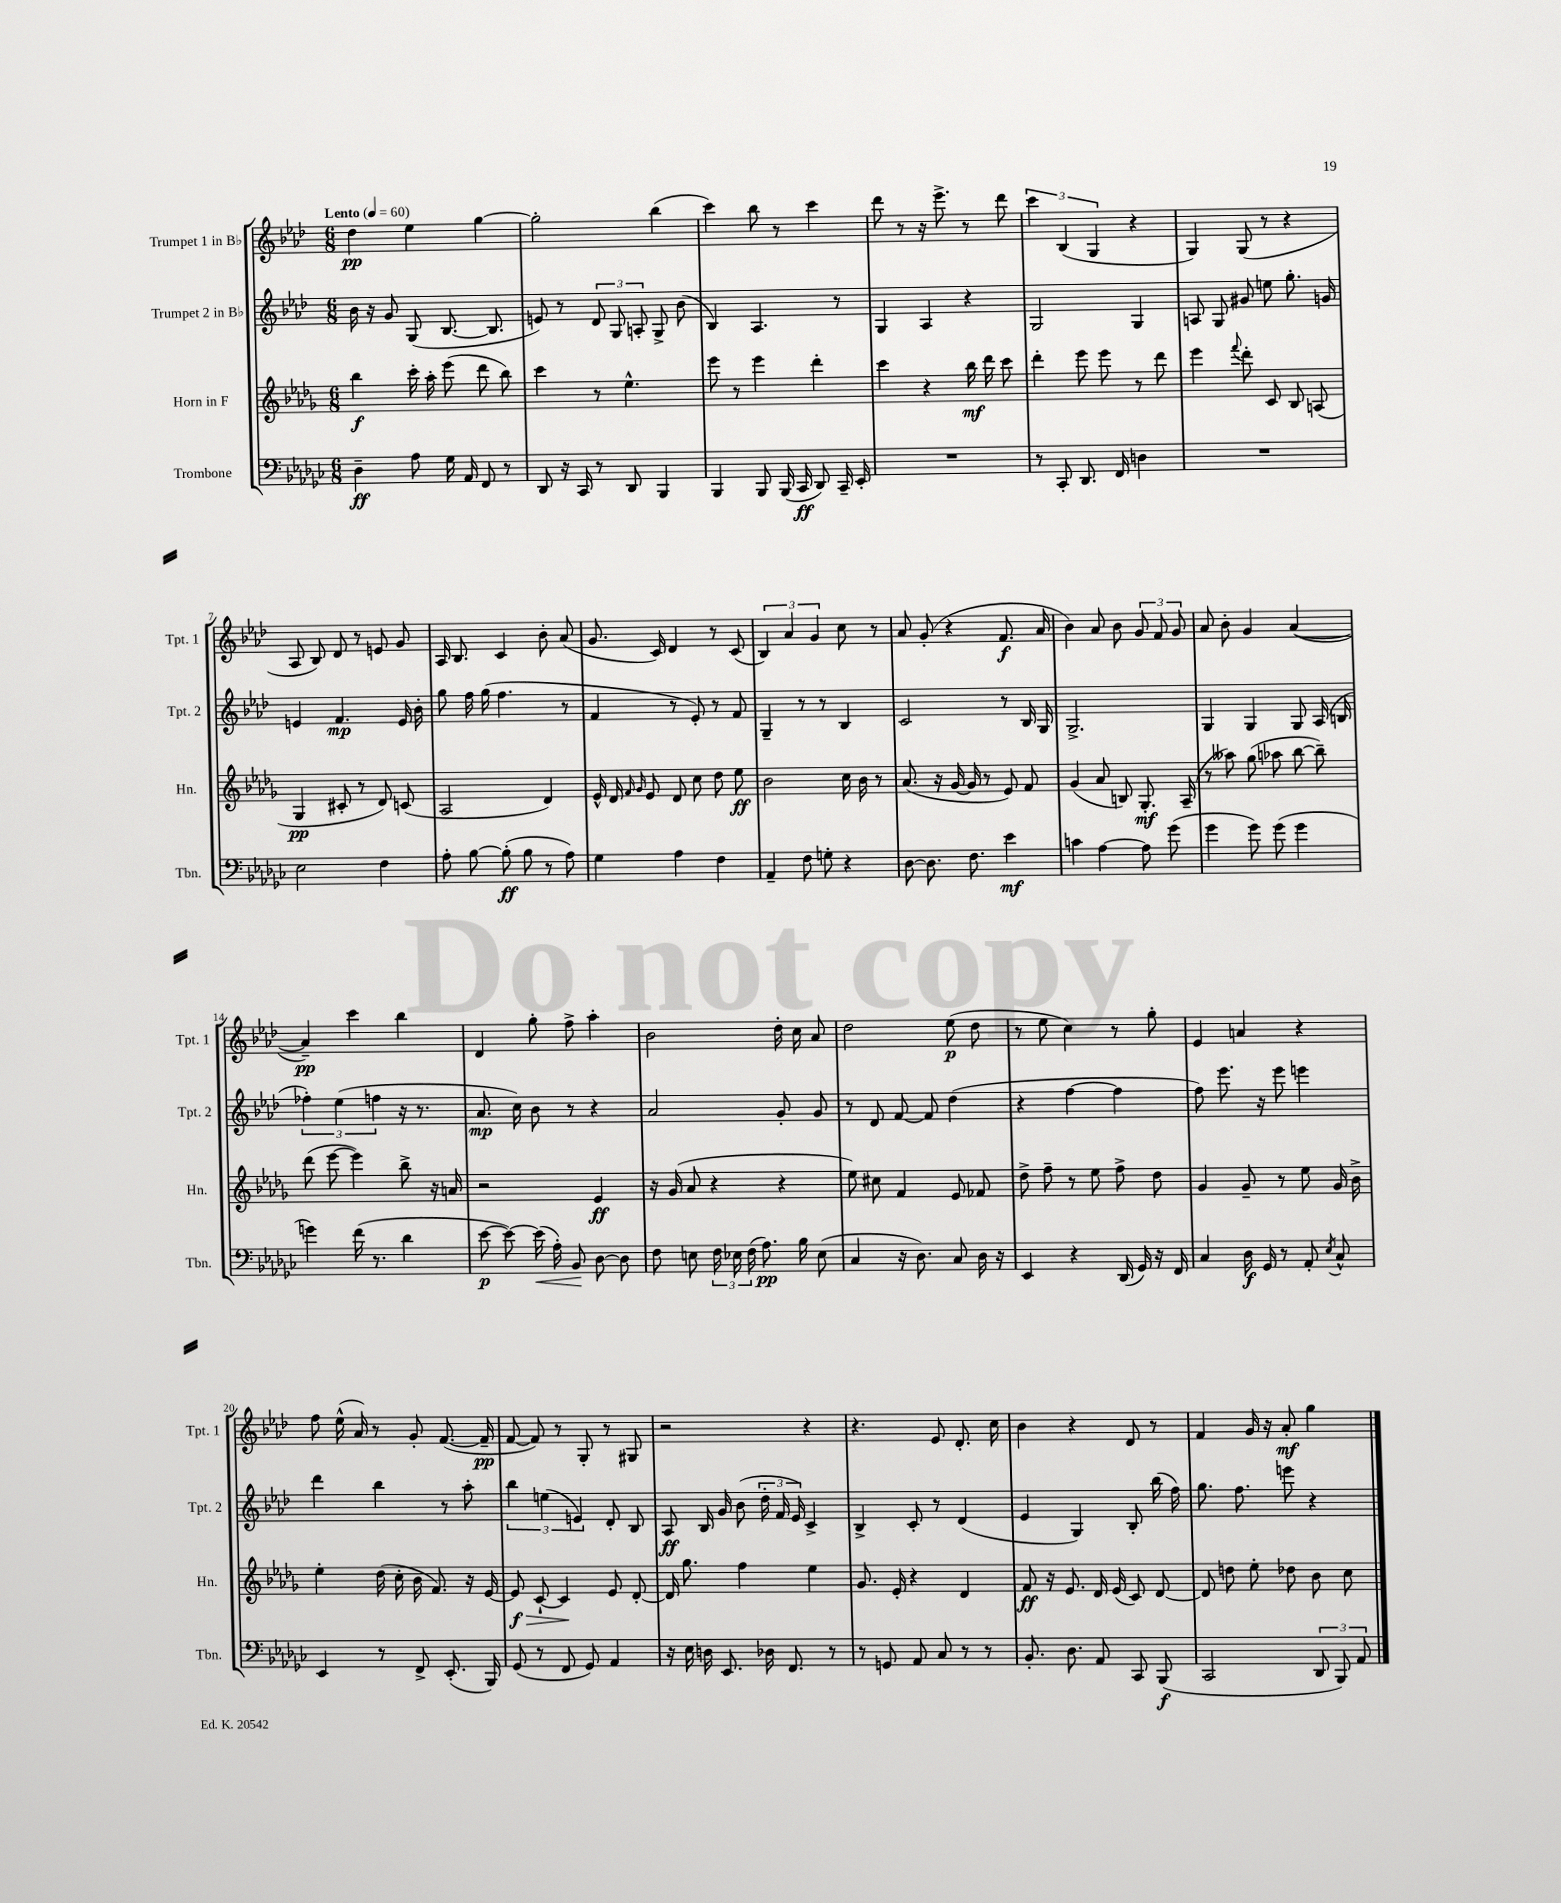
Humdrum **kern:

**kern	**dynam	**kern	**dynam	**kern	**dynam	**kern	**dynam
*part4	*part4	*part3	*part3	*part2	*part2	*part1	*part1
*staff4	*staff4	*staff3	*staff3	*staff2	*staff2	*staff1	*staff1
*I"Trombone	*	*I"Horn in F	*	*I"Trumpet 2 in B♭	*	*I"Trumpet 1 in B♭	*
*I'Tbn.	*	*I'Hn.	*	*I'Tpt. 2	*	*I'Tpt. 1	*
*clefF4	*	*clefG2	*	*clefG2	*	*clefG2	*
*k[b-e-a-d-g-c-]	*	*k[b-e-a-d-g-]	*	*k[b-e-a-d-]	*	*k[b-e-a-d-]	*
*M6/8	*	*M6/8	*	*M6/8	*	*M6/8	*
*MM60	*	*MM60	*	*MM60	*	*MM60	*
=1	=1	=1	=1	=1	=1	=1	=1
!	!	!	!	!	!	!LO:TX:a:B:t=Lento	!
4D-~\	ff	4bb-\	f	16b-\	.	4dd-\	pp
.	.	.	.	16r	.	.	.
.	.	.	.	8g/	.	.	.
8A-\	.	16ccc'\	.	(8G/	.	4ee-\	.
.	.	16aa-'\	.	.	.	.	.
16G-\	.	(8eee-\	.	[8.B-/	.	.	.
16AA-/	.	.	.	.	.	.	.
8FF/	.	8ddd-\	.	.	.	[4gg\	.
.	.	.	.	8.B-/]	.	.	.
8r	.	8bb-\)	.	.	.	.	.
=2	=2	=2	=2	=2	=2	=2	=2
8DD-/	.	4ccc\	.	8en/)	.	2gg'\]	.
16r	.	.	.	8r	.	.	.
16CC-/	.	.	.	.	.	.	.
8r	.	8r	.	12d-/	.	.	.
.	.	.	.	12G/	.	.	.
8DD-/	.	4.ee-^^\	.	.	.	.	.
.	.	.	.	12An'/	.	.	.
4BBB-/	.	.	.	8G^/	.	(4bb-\	.
.	.	.	.	(8b-\	.	.	.
=3	=3	=3	=3	=3	=3	=3	=3
4BBB-/	.	8eee-\	.	4B-/)	.	4ccc\)	.
.	.	8r	.	.	.	.	.
8BBB-/	.	4eee-\	.	4.A-/	.	8bb-\	.
(16BBB-/	.	.	.	.	.	8r	.
16CC-/	ff	.	.	.	.	.	.
8DD-/)	.	4ddd-'\	.	.	.	4ccc\	.
16CC-~/	.	.	.	8r	.	.	.
16EE-'/	.	.	.	.	.	.	.
=4	=4	=4	=4	=4	=4	=4	=4
2.r	.	4ccc\	.	4G/	.	8ddd-\	.
.	.	.	.	.	.	8r	.
.	.	4r	.	4A-/	.	16r	.
.	.	.	.	.	.	8.eee-^\	.
.	.	16bb-\	mf	4r	.	8r	.
.	.	16ddd-\	.	.	.	.	.
.	.	8ccc\	.	.	.	8ddd-\	.
=5	=5	=5	=5	=5	=5	=5	=5
8r	.	4ddd-'\	.	2G/	.	6ccc\	.
8CC-'/	.	.	.	.	.	.	.
.	.	.	.	.	.	(6B-/	.
8.DD-/	.	8eee-\	.	.	.	.	.
.	.	.	.	.	.	6G/	.
.	.	8eee-\	.	.	.	.	.
16FF/	.	.	.	.	.	.	.
4Dn\	.	8r	.	4G/	.	4r	.
.	.	8ddd-\	.	.	.	.	.
=6	=6	=6	=6	=6	=6	=6	=6
2.r	.	4eee-\	.	8An/	.	4G/)	.
.	.	.	.	8G/	.	.	.
.	.	8qqfff/	.	.	.	.	.
.	.	8ddd-'\	.	8g#X/	.	(8G/	.
.	.	8c/	.	8een\	.	8r	.
.	.	8B-/	.	8.gg'\	.	4r	.
.	.	(8An/	.	.	.	.	.
.	.	.	.	16gn/	.	.	.
!!LO:LB:g=z
=7	=7	=7	=7	=7	=7	=7	=7
2E-\	.	4G-/	pp	4en/	.	8A-/	.
.	.	.	.	.	.	8B-/)	.
.	.	8c#X'/	.	4.f/	mp	8d-/	.
.	.	8r	.	.	.	8r	.
4F\	.	8d-/)	.	.	.	8en/	.
.	.	(8cn/	.	16e/	.	8g/	.
.	.	.	.	16b-'\	.	.	.
=8	=8	=8	=8	=8	=8	=8	=8
8A-'\	.	2A-/	.	8gg\	.	16A-/	.
.	.	.	.	.	.	8.B-/	.
[8B-\	.	.	.	16ff\	.	.	.
.	.	.	.	(16gg\	.	.	.
(8B-'\]	ff	.	.	4.ff\	.	4c/	.
8B-\	.	.	.	.	.	.	.
8r	.	4d-/)	.	.	.	8b-'\	.
8A-\)	.	.	.	8r	.	(8a-/	.
=9	=9	=9	=9	=9	=9	=9	=9
4G-\	.	16e-^^/	.	4f/	.	8.g/	.
.	.	16d-/	.	.	.	.	.
.	.	16qqf/	.	.	.	.	.
.	.	16qqg-/	.	.	.	.	.
.	.	8e-/	.	.	.	.	.
.	.	.	.	.	.	16c/)	.
4A-\	.	8d-/	.	8r	.	4d-/	.
.	.	8cc\	.	8e-'/)	.	.	.
4F\	.	8dd-\	.	8r	.	8r	.
.	.	8ee-\	ff	8f/	.	(8c/	.
=10	=10	=10	=10	=10	=10	=10	=10
4AA-~/	.	2b-\	.	4G~/	.	6B-/)	.
.	.	.	.	.	.	6a-/	.
8F\	.	.	.	8r	.	.	.
.	.	.	.	.	.	6g/	.
8Gn'\	.	.	.	8r	.	.	.
4r	.	16cc\	.	4B-/	.	8cc\	.
.	.	16b-\	.	.	.	.	.
.	.	8r	.	.	.	8r	.
=11	=11	=11	=11	=11	=11	=11	=11
[8D-\	.	(8.a-/	.	2c/	.	8a-/	.
8.D-\]	.	.	.	.	.	(8g'/	.
.	.	16r	.	.	.	.	.
.	.	[16g-/	.	.	.	4r	.
8.F\	.	16g-/]	.	.	.	.	.
.	.	8r	.	.	.	.	.
4e-\	mf	8e-/)	.	8r	.	8.f/	f
.	.	8f/	.	16B-/	.	.	.
.	.	.	.	16G/	.	16a-/	.
=12	=12	=12	=12	=12	=12	=12	=12
4cn\	.	(4g-/	.	2.G^/	.	4b-\)	.
[4A-\	.	8a-/	.	.	.	8a-/	.
.	.	8Bn/)	.	.	.	8b-\	.
8A-\]	.	8.G-'/	mf	.	.	12g/	.
.	.	.	.	.	.	12f/	.
(8g-\	.	.	.	.	.	.	.
.	.	.	.	.	.	12g/	.
.	.	(16A-~/	.	.	.	.	.
=13	=13	=13	=13	=13	=13	=13	=13
4g-\	.	8r	.	4G/	.	8a-/	.
.	.	8aa--X\)	.	.	.	8b-'\	.
8g-\)	.	(8gg-\	.	4G/	.	4g/	.
(8g-\	.	8aa-X\	.	.	.	.	.
4g-\	.	[8bb-\	.	8G/	.	([4a-/	.
.	.	8bb-~\])	.	(16A-/	.	.	.
.	.	.	.	16Bn/	.	.	.
!!LO:LB:g=z
=14	=14	=14	=14	=14	=14	=14	=14
4gn\)	.	(8ddd-\	.	6ff-X'\)	.	4a-~/])	pp
.	.	[8eee-\	.	.	.	.	.
.	.	.	.	(6ee-\	.	.	.
(16f\	.	4eee-\])	.	.	.	4ccc\	.
8.r	.	.	.	.	.	.	.
.	.	.	.	6ffn\	.	.	.
4d-\	.	8bb-^\	.	16r	.	4bb-\	.
.	.	.	.	8.r	.	.	.
.	.	16r	.	.	.	.	.
.	.	16an/	.	.	.	.	.
=15	=15	=15	=15	=15	=15	=15	=15
[8e-\	p	2r	.	8.a-/	mp	4d-/	.
8e-\_)	.	.	.	.	.	.	.
.	.	.	.	16cc\)	.	.	.
!	!LO:HP:b	!	!	!	!	!	!
(16e-\]	<	.	.	8b-\	.	8gg'\	.
16A-'\)	.	.	.	.	.	.	.
8BB-/	.	.	.	8r	.	8ff^\	.
[8D-\	[	4e-/	ff	4r	.	4aa-'\	.
8D-\]	.	.	.	.	.	.	.
=16	=16	=16	=16	=16	=16	=16	=16
8F\	.	16r	.	2a-/	.	2b-\	.
.	.	(16g-/	.	.	.	.	.
8En\	.	8a-/	.	.	.	.	.
24F\	.	4r	.	.	.	.	.
24E-X\	.	.	.	.	.	.	.
(24F\	.	.	.	.	.	.	.
8.A-\)	pp	.	.	.	.	.	.
.	.	4r	.	8g'/	.	16dd-'\	.
16B-\	.	.	.	.	.	16cc\	.
(8E-\	.	.	.	8g/	.	8a-/	.
=17	=17	=17	=17	=17	=17	=17	=17
4C-/	.	8ee-\)	.	8r	.	2dd-\	.
.	.	8cc#X\	.	8d-/	.	.	.
16r	.	4f/	.	[8f/	.	.	.
8.D-\)	.	.	.	.	.	.	.
.	.	.	.	8f/]	.	.	.
8C-/	.	8e-/	.	(4dd-\	.	(8ee-\	p
16D-\	.	8f-X/	.	.	.	8dd-\	.
16r	.	.	.	.	.	.	.
=18	=18	=18	=18	=18	=18	=18	=18
4EE-/	.	8dd-^\	.	4r	.	8r	.
.	.	8ff~\	.	.	.	8ee-\	.
4r	.	8r	.	[4ff\	.	4cc\)	.
.	.	8ee-\	.	.	.	.	.
(16DD-/	.	8ff^\	.	4ff\]	.	8r	.
16GG-/)	.	.	.	.	.	.	.
16r	.	8dd-\	.	.	.	8gg'\	.
16FF/	.	.	.	.	.	.	.
=19	=19	=19	=19	=19	=19	=19	=19
4C-/	.	4g-/	.	8ff\)	.	4e-/	.
.	.	.	.	8.eee-\	.	.	.
16D-\	f	8g-~/	.	.	.	4an/	.
16GG-/	.	.	.	16r	.	.	.
8r	.	8r	.	8eee-\	.	.	.
8AA-'/	.	8ee-\	.	4eeen\	.	4r	.
8qE-/	.	.	.	.	.	.	.
8C-^^/	.	16g-/	.	.	.	.	.
.	.	16b-^\	.	.	.	.	.
!!LO:LB:g=z
=20	=20	=20	=20	=20	=20	=20	=20
4EE-/	.	4ee-'\	.	4ddd-\	.	8ff\	.
.	.	.	.	.	.	(16ee-^^\	.
.	.	.	.	.	.	16a-/)	.
8r	.	(16dd-\	.	4bb-\	.	8r	.
.	.	16cc'\	.	.	.	.	.
8FF^/	.	16b-\	.	.	.	8g'/	.
.	.	8.f/)	.	.	.	.	.
(8.EE-'/	.	.	.	8r	.	([8.f/	.
.	.	16r	.	8aa-'\	.	.	.
16BBB-/)	.	[16e-/	.	.	.	16f~/]	pp
=21	=21	=21	=21	=21	=21	=21	=21
!	!	!	!LO:HP:b	!	!	!	!
(8GG-/	.	8e-/]	> f	6bb-\	.	[8f/	.
8r	.	[8c`/	.	.	.	8f/])	.
.	.	.	.	(6een\	.	.	.
8FF/	.	4c/]	.	.	.	8r	.
.	.	.	.	6en/)	.	.	.
8GG-/)	.	.	.	.	.	8G'/	.
4AA-/	.	8e-/	]	8d-'/	.	8r	.
.	.	[8d-'/	.	8B-/	.	8G#X/	.
=22	=22	=22	=22	=22	=22	=22	=22
16r	.	16d-/]	.	8A-/	ff	2r	.
16E-\	.	8.gg-\	.	.	.	.	.
16Dn\	.	.	.	16B-/	.	.	.
8.EE-/	.	.	.	16g/	.	.	.
.	.	4ff\	.	(8b-\	.	.	.
16D-X\	.	.	.	24dd-'\	.	.	.
.	.	.	.	24f/	.	.	.
8.FF/	.	.	.	.	.	.	.
.	.	.	.	24e-/)	.	.	.
.	.	4ee-\	.	4c^/	.	4r	.
8r	.	.	.	.	.	.	.
=23	=23	=23	=23	=23	=23	=23	=23
8r	.	8.g-/	.	4B-^/	.	4.r	.
8GGn/	.	.	.	.	.	.	.
.	.	16e-'/	.	.	.	.	.
8AA-/	.	4r	.	8c'/	.	.	.
8C-/	.	.	.	8r	.	8e-/	.
8r	.	4d-/	.	(4d-/	.	8.d-'/	.
8r	.	.	.	.	.	.	.
.	.	.	.	.	.	16cc\	.
=24	=24	=24	=24	=24	=24	=24	=24
8.BB-'/	.	8f/	ff	4e-/	.	4b-\	.
.	.	16r	.	.	.	.	.
8.D-\	.	8.e-/	.	.	.	.	.
.	.	.	.	4G/)	.	4r	.
8AA-/	.	16d-/	.	.	.	.	.
.	.	(16e-/	.	.	.	.	.
8CC-/	.	8c/)	.	8B-'/	.	8d-/	.
(8BBB-/	f	[8d-/	.	(16bb-\	.	8r	.
.	.	.	.	16ff\)	.	.	.
=25	=25	=25	=25	=25	=25	=25	=25
2CC-/	.	8d-/]	.	8.gg\	.	4f/	.
.	.	8ddn\	.	.	.	.	.
.	.	.	.	8.ff\	.	.	.
.	.	8ee-'\	.	.	.	16g/	.
.	.	.	.	.	.	16r	.
.	.	8dd-X\	.	8eeen\	.	8a-'/	mf
12DD-/	.	8b-\	.	4r	.	4gg\	.
12BBB-/)	.	.	.	.	.	.	.
.	.	8cc\	.	.	.	.	.
12AA-/	.	.	.	.	.	.	.
==	==	==	==	==	==	==	==
*-	*-	*-	*-	*-	*-	*-	*-
